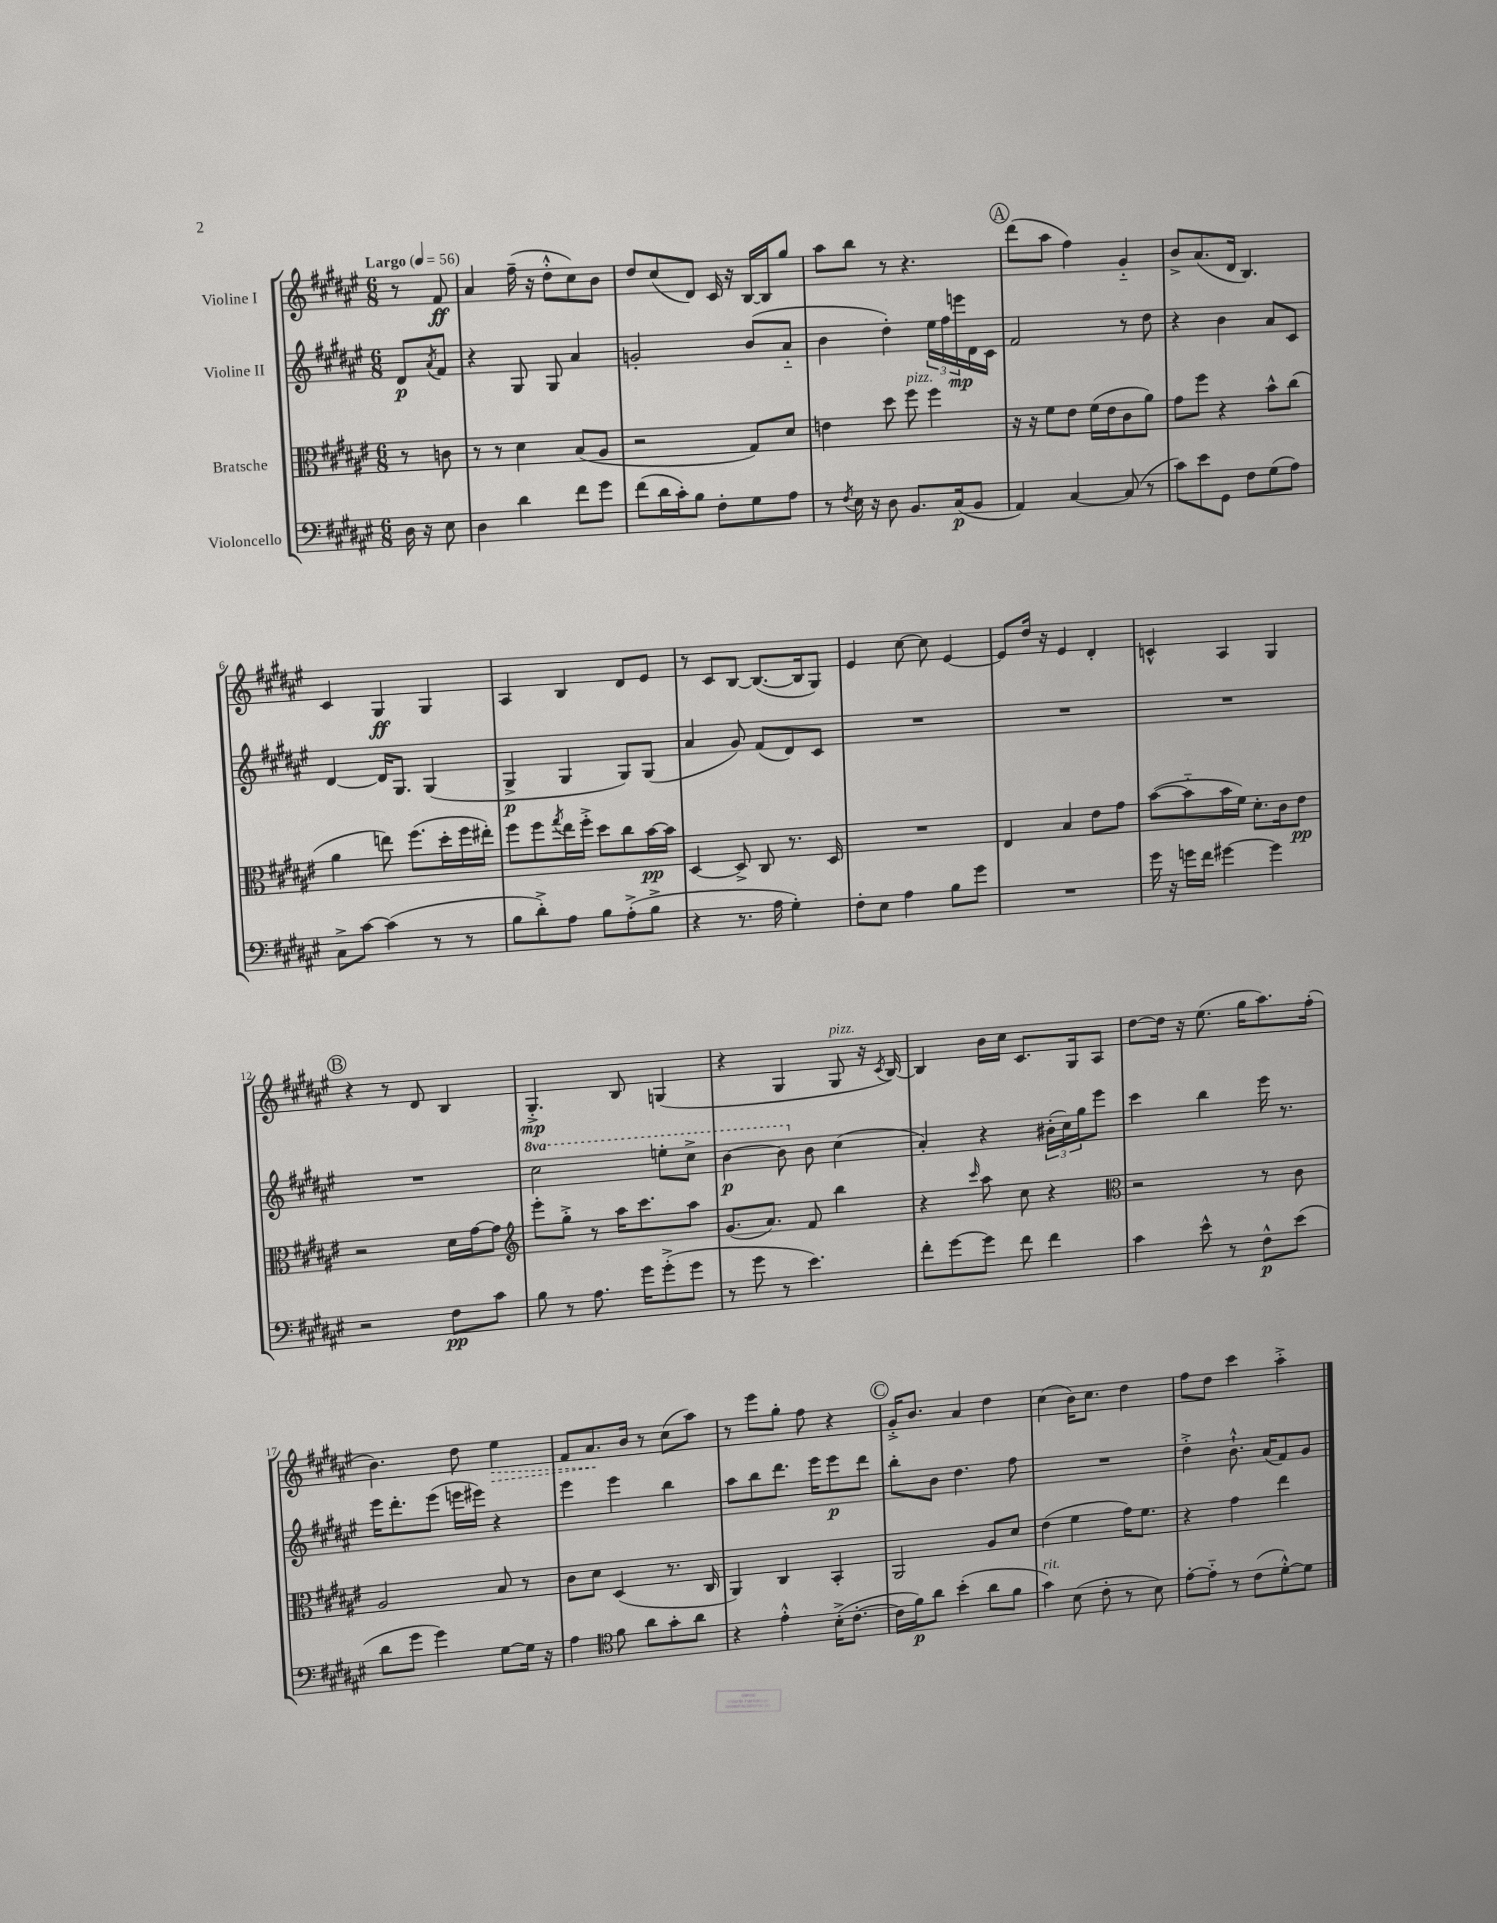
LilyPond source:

<<
\new StaffGroup <<
\new Staff = "s0" \with { instrumentName = "Violine I" } {
    \clef treble \key fis \major \numericTimeSignature \time 6/8 \partial 4 \tempo "Largo" 4 = 56
    r8 fis'8\ff |
    ais'4 fis''16--( r16 dis''8-.-^ cis''8) b'8 |
    dis''8 cis''8( dis'8) cis'16 r16 b16~ b16 gis''8 |
    ais''8 b''8 r8 r4. |
    \mark \markup { \circle "A" } dis'''8( ais''8 fis''4) gis'4-_ |
    b'8-> ais'8.( dis'16 b4.) |
    cis'4 gis4\ff gis4 |
    ais4 b4 dis'8 eis'8 |
    r8 cis'8 b8~ b8.~( b16 gis8) |
    eis'4 cis''8~ cis''8 eis'4~ |
    eis'8 dis''16 r16 eis'4 dis'4-. |
    c'4-^ ais4 gis4 |
    \mark \markup { \circle "B" } r4 r8 dis'8 b4 |
    gis4.-.->\mp b8 g4( |
    r4 gis4 gis8^\markup { \italic "pizz." } r16 \acciaccatura { cis'8 } b16~) |
    b4 b'16 cis''16 cis'8. gis16 ais8 |
    dis''8~ dis''16 r16 eis''8.( gis''16 ais''8.) fis''16-.( |
    b'4.) dis''8 \once \override Hairpin.style = #'dashed-line eis''4\> |
    fis'8 ais'8.\! b'16 r8 cis''8( ais''8) |
    r8 eis'''8 gis''8-. fis''8 r4 |
    \mark \markup { \circle "C" } gis'16-.-> b'8. ais'4 dis''4 |
    cis''4( b'16) cis''8. dis''4 |
    fis''8 dis''8 cis'''4 ais''4-.-> \bar "|." |
}
\new Staff = "s1" \with { instrumentName = "Violine II" } {
    \clef treble \key fis \major \numericTimeSignature \time 6/8 \set Staff.ottavationMarkups = #ottavation-simple-ordinals \partial 4
    dis'8\p \acciaccatura { ais'8 } fis'8 |
    r4 gis8 gis8 ais'4 |
    g'2-. b'8( ais'8-_ |
    b'4 dis''4-.) \tuplet 3/2 { eis''16 fis''16 e'''16\mp } dis'16 cis'16 |
    \mark \markup { \circle "A" } fis'2 r8 dis''8 |
    r4 b'4 ais'8 cis'8 |
    dis'4~ dis'16 gis8. gis4( |
    gis4->\p gis4 gis8) gis8( |
    ais'4 gis'8) fis'8( dis'8) cis'8 |
    R2. |
    R2. |
    R2. |
    \mark \markup { \circle "B" } R2. |
    \ottava #1 cis'''2 e'''8-. cis'''8-> |
    b''4~\p b''8 \ottava #0 b'8 cis''4( |
    ais'4-.) r4 \tuplet 3/2 { bis'16-.( cis''16) gis''16 } eis'''8 |
    cis'''4 b''4 eis'''16 r8. |
    eis'''16 dis'''8.-. eis'''8( e'''16 eis'''16) r4 |
    eis'''4 eis'''4 b''4 |
    ais''8 b''8 dis'''8. eis'''16 eis'''8\p dis'''8 |
    \mark \markup { \circle "C" } b''8-. b'8 dis''4. fis''8 |
    R2. |
    dis''4-.-> b'8.-!-^ ais'16( fis'8) gis'8 \bar "|." |
}
\new Staff = "s2" \with { instrumentName = "Bratsche" } {
    \clef alto \key fis \major \numericTimeSignature \time 6/8 \partial 4
    r8 c'8 |
    r8 r8 dis'4 b8( ais8 |
    r2 gis8) dis'8 |
    e'4 dis''8 fis''8^\markup { \italic "pizz." } fis''4 |
    \mark \markup { \circle "A" } r16 r16 fis'8 eis'8 fis'16( eis'16 cis'8 ais'8) |
    gis'8 fis''8 r4 b'8-^ cis''8( |
    ais'4 e''8) fis''8.( dis''16-. fis''16 eis''16-.) |
    fis''8 fis''8 \acciaccatura { gis''8 } eis''16 fis''16-.-> dis''8 cis''8 b'16~\pp b'16 |
    dis4~ dis8-> cis8 r8. dis16 |
    R2. |
    eis4 b4 eis'8 gis'8 |
    b'8~( b'8-_ b'16 fis'16) dis'8.-. cis'16 eis'8\pp |
    \mark \markup { \circle "B" } r2 dis'16 gis'16~ gis'8 |
    \clef treble eis'''8-. gis''8-.-> r8 ais''16 cis'''8. ais''8 |
    gis'8.( ais'8.) fis'8 b''4 |
    r4 \grace { cis'''16 } ais''8 cis''8 r4 |
    \clef alto r2 r8 cis'8 |
    ais2 b8 r8 |
    cis'8 dis'8 dis4( r8. cis16 |
    ais,4) cis4 b,4-. |
    \mark \markup { \circle "C" } ais,2 ais8 dis'8 |
    eis'4( fis'4 gis'16) fis'8. |
    r4 gis'4 eis''4 \bar "|." |
}
\new Staff = "s3" \with { instrumentName = "Violoncello" } {
    \clef bass \key fis \major \numericTimeSignature \time 6/8 \partial 4
    dis16 r16 eis8 |
    dis4 dis'4 fis'8 gis'8 |
    fis'8( dis'16 cis'16-.) b8 fis8-. gis8 ais8 |
    r8 \acciaccatura { fis8 } eis16 r16 dis8 b,8. cis16\p( b,8 |
    \mark \markup { \circle "A" } ais,4) cis4~ cis8( r8 |
    cis'8) eis'8 gis,8 fis8 gis8( ais8) |
    cis8-> cis'8~ cis'4( r8 r8 |
    b8 dis'8-.->) ais8 b8 ais8-.->( b8-> |
    r4 r8. ais16 gis4-.) |
    fis8-. eis8 ais4 b8 gis'8 |
    R2. |
    gis'16 r16 g'16 fis'16 gis'4~ gis'4 |
    \mark \markup { \circle "B" } r2 fis8\pp cis'8 |
    b8 r8 ais8. gis'16 gis'8-.->( gis'8 |
    r8 gis'8 r8 eis'4.) |
    fis'8-. gis'8~ gis'8 fis'8 fis'4 |
    cis'4 eis'8-^ r8 fis8-^\p eis'8( |
    dis'8 gis'8 gis'4) gis8~ gis16 r16 |
    ais4 \clef tenor fis'8 ais'8 gis'8-. ais'8 |
    r4 eis'4-.-^ b16-.->( cis'8.~-. |
    \mark \markup { \circle "C" } cis'16 fis'16\p) ais'8 b'4-.( ais'8 fis'8 |
    gis'4^\markup { \italic "rit." }) b8( cis'8-. r8 b8) |
    eis'8~-. eis'8-_ r8 cis'8( dis'8~-.-^) dis'8 \bar "|." |
}
>>
>>
